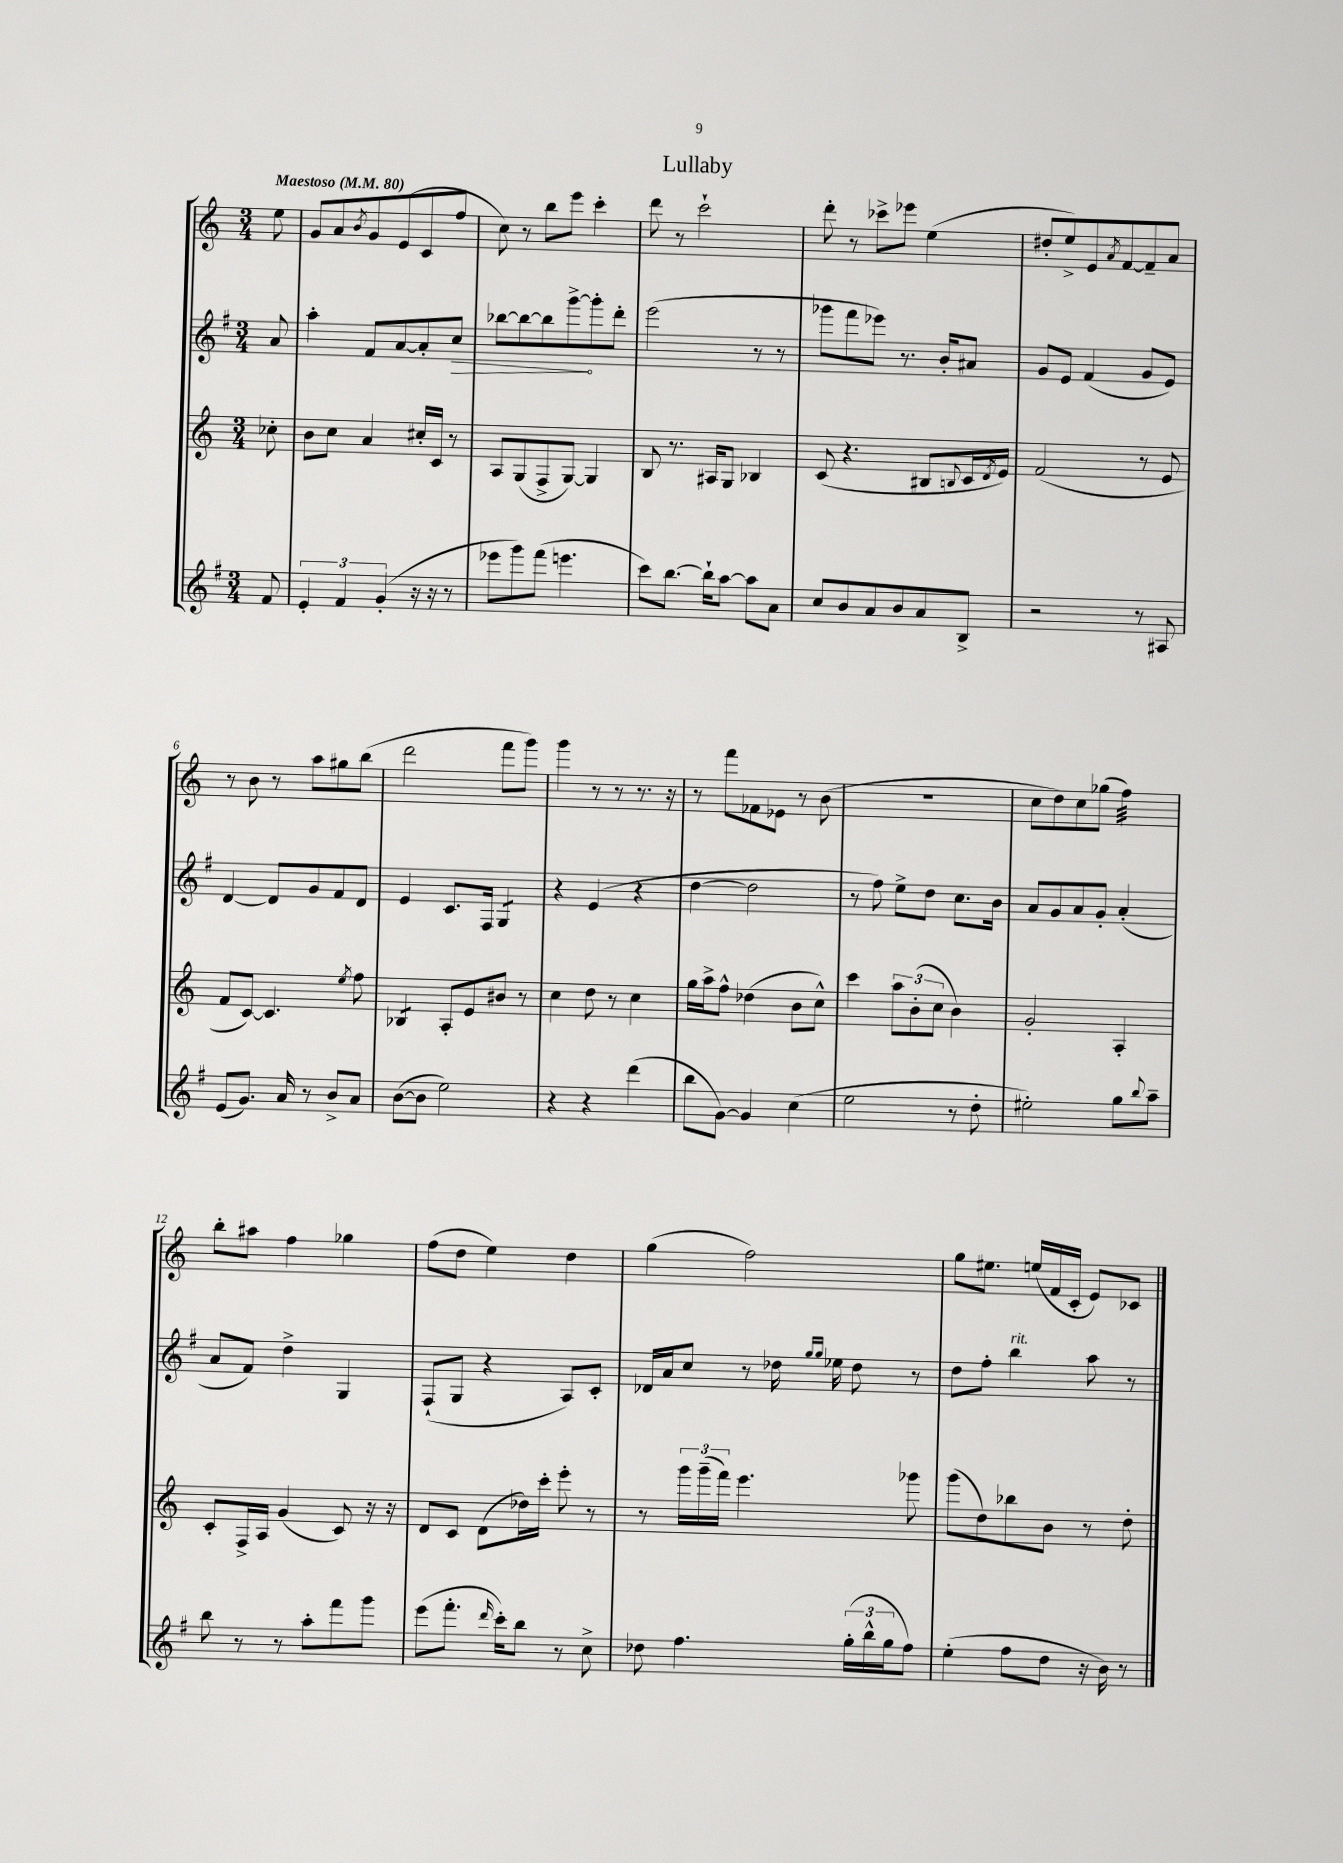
\header { title = "Lullaby" }
<<
\new StaffGroup <<
\new Staff = "s0" {
    \clef treble \key c \major \numericTimeSignature \time 3/4 \partial 8 \tempo "Maestoso" 4 = 80
    e''8 |
    g'8 a'8 \acciaccatura { b'8 } g'8 e'8( c'8 f''8 |
    c''8) r8 b''8 e'''8 c'''4-. |
    d'''8 r8 c'''2-! |
    d'''8-. r8 ces'''8-> ees'''8 e''4( |
    dis''8-. e''8->) e'8 \acciaccatura { a'8 } f'8~ f'8-- a'8 |
    r8 b'8 r8 a''8 gis''8 b''8( |
    d'''2 f'''8 g'''8) |
    g'''4 r8 r8 r8. r16 |
    r8 f'''8 fes'8 ees'8 r8 b'8( |
    R2. |
    c''8 d''8) c''8 ges''8( f''4:32) |
    b''8-. ais''8 f''4 ges''4 |
    f''8( d''8 e''4) d''4 |
    g''4( f''2) |
    g''8 eis''8. e''16( f'16 c'16-. e'8) ces'8 \bar "|." |
}
\new Staff = "s1" {
    \clef treble \key g \major \numericTimeSignature \time 3/4 \partial 8
    a'8 |
    a''4-. fis'8 a'8~ a'8-. \once \override Hairpin.circled-tip = ##t c''8\> |
    bes''8~ bes''8~ bes''8 g'''8~->\! g'''8-. d'''8-. |
    e'''2( r8 r8 |
    ges'''8 fis'''8 ees'''8) r8. b'16-. ais'8 |
    g'8 e'8 fis'4( g'8 e'8) |
    d'4~ d'8 g'8 fis'8 d'8 |
    e'4 c'8. fis16 g4:8 |
    r4 e'4( r4 |
    d''4~ d''2 |
    r8 fis''8) e''8-> d''8 c''8. b'16 |
    a'8 g'8 a'8 g'8-. a'4-.( |
    a'8 fis'8) d''4-> g4 |
    fis8-!( g8 r4 a8) c'8-. |
    des'16 a'16 c''8 r8 des''16 \grace { g''16 g''16 } ees''16 des''8 r8 |
    d''8 fis''8-. b''4^\markup { \italic "rit." } a''8 r8 \bar "|." |
}
\new Staff = "s2" {
    \clef treble \key c \major \numericTimeSignature \time 3/4 \partial 8
    ces''8-. |
    b'8 c''8 a'4 cis''16-. c'16 r8 |
    a8 g8( f8-> g8~) g4 |
    b8 r8. ais16 g8 bes4 |
    c'8( r4. bis8 \appoggiatura { b8 } c'16 \acciaccatura { d'8 } e'16) |
    f'2( r8 e'8 |
    f'8 c'8~) c'4. \acciaccatura { e''8 } f''8 |
    bes4:8 a8-. e'8 bis'8 r8 |
    c''4 d''8 r8 c''4 |
    g''16 a''16-> f''8-^ des''4( b'8 c''8-^) |
    c'''4 \tuplet 3/2 { a''8 b'8-.( c''8 } b'4) |
    g'2-. a4-. |
    c'8-. f16-> a16 g'4( c'8) r16 r16 |
    d'8 c'8 d'8( des''16) c'''16-. e'''8-. r8 |
    r8 \tuplet 3/2 { g'''16 g'''16--( f'''16) } e'''4. ges'''8 |
    g'''8( d''8) bes''8 b'8 r8 d''8-. \bar "|." |
}
\new Staff = "s3" {
    \clef treble \key g \major \numericTimeSignature \time 3/4 \partial 8
    fis'8 |
    \tuplet 3/2 { e'4-. fis'4 g'4-.( } r16 r16 r8 |
    ees'''8 g'''8) fis'''8( e'''4. |
    c'''8) b''8.~ b''16-! a''8~ a''8 a'8 |
    c''8 b'8 a'8 b'8 a'8 b8-> |
    r2 r8 ais8 |
    e'8( g'8.) a'16 r8 b'8-> a'8 |
    b'8~( b'8 e''2) |
    r4 r4 d'''4( |
    b''8 g'8~) g'4 c''4( |
    e''2 r8 d''8-. |
    eis''2-.) g''8 \appoggiatura { b''8 } a''8-- |
    b''8 r8 r8 a''8-. fis'''8 g'''8 |
    e'''8( fis'''8.-. \grace { d'''16 } c'''16-.) b''8 r8 c''8-> |
    des''8 fis''4. \tuplet 3/2 { g''16-.( b''16-^ g''16 } fis''8) |
    e''4-.( fis''8 d''8 r16 b'16) r8 \bar "|." |
}
>>
>>
